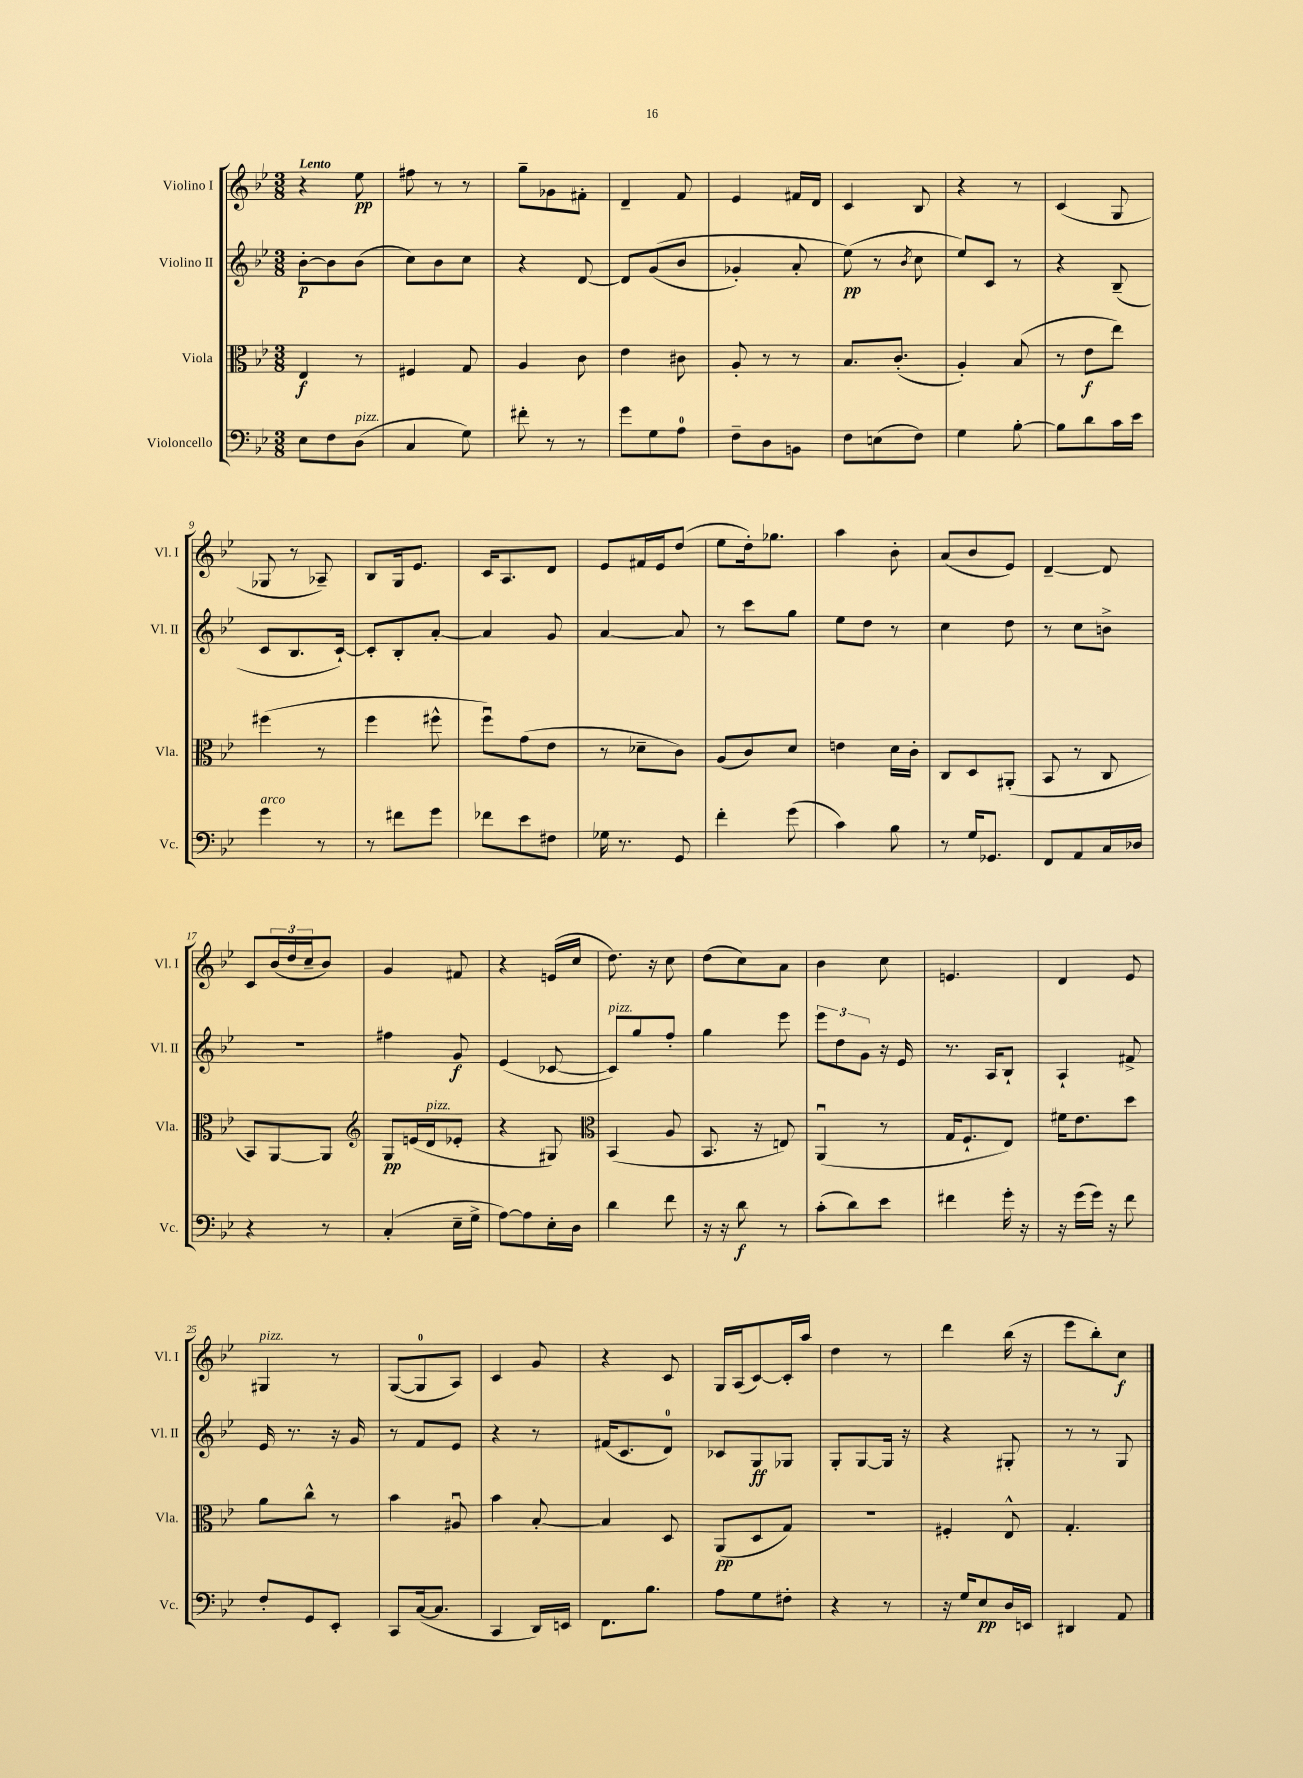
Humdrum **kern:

**kern	**dynam	**kern	**dynam	**kern	**dynam	**kern	**dynam
*part4	*part4	*part3	*part3	*part2	*part2	*part1	*part1
*staff4	*staff4	*staff3	*staff3	*staff2	*staff2	*staff1	*staff1
*I"Violoncello	*	*I"Viola	*	*I"Violino II	*	*I"Violino I	*
*I'Vc.	*	*I'Vla.	*	*I'Vl. II	*	*I'Vl. I	*
*clefF4	*	*clefC3	*	*clefG2	*	*clefG2	*
*k[b-e-]	*	*k[b-e-]	*	*k[b-e-]	*	*k[b-e-]	*
*M3/8	*	*M3/8	*	*M3/8	*	*M3/8	*
=1	=1	=1	=1	=1	=1	=1	=1
!	!	!	!	!	!	!LO:TX:a:B:t=Lento	!
8E-\L	.	4E-/	f	[8b-'\L	p	4r	.
8F\	.	.	.	8b-\]	.	.	.
!LO:TX:a:i:t=pizz.	!	!	!	!	!	!	!
(8D\J	.	8r	.	(8b-\J	.	8ee-\	pp
=2	=2	=2	=2	=2	=2	=2	=2
4C/	.	4F#X/	.	8cc\L)	.	8ff#X\	.
.	.	.	.	8b-\	.	8r	.
8G\)	.	8G/	.	8cc\J	.	8r	.
=3	=3	=3	=3	=3	=3	=3	=3
8f#X'\	.	4A/	.	4r	.	8gg~\L	.
8r	.	.	.	.	.	8g-X\	.
8r	.	8c\	.	[8d/	.	8f#X'\J	.
=4	=4	=4	=4	=4	=4	=4	=4
8g\L	.	4e-\	.	8d/L]	.	4d~/	.
8G\	.	.	.	((8g/	.	.	.
8A\J	.	8c#X\	.	8b-/J	.	8f/	.
=5	=5	=5	=5	=5	=5	=5	=5
8F~\L	.	8A'/	.	4g-X'/)	.	4e-/	.
8D\	.	8r	.	.	.	.	.
8BBn\J	.	8r	.	8a'/	.	16f#X/LL	.
.	.	.	.	.	.	16d/JJ	.
=6	=6	=6	=6	=6	=6	=6	=6
8F\L	.	8.B-/L	.	(8ee-\)	pp	4c/	.
(8En\	.	.	.	8r	.	.	.
.	.	(8.c'/J	.	.	.	.	.
.	.	.	.	8qb-/	.	.	.
8F\J)	.	.	.	8cc\	.	8B-/	.
=7	=7	=7	=7	=7	=7	=7	=7
4G\	.	4A'/)	.	8ee-/L)	.	4r	.
.	.	.	.	8c/J	.	.	.
[8B-'\	.	(8B-/	.	8r	.	8r	.
=8	=8	=8	=8	=8	=8	=8	=8
8B-\L]	.	8r	.	4r	.	(4c/	.
8d\	.	8e-\L	f	.	.	.	.
16c\L	.	8ee-\J)	.	(8B-~/	.	8G/	.
16e-\JJ	.	.	.	.	.	.	.
!!LO:LB:g=z
=9	=9	=9	=9	=9	=9	=9	=9
!LO:TX:a:i:t=arco	!	!	!	!	!	!	!
4g\	.	(4ff#X\	.	8c/L	.	8G-X/	.
.	.	.	.	8.B-/	.	8r	.
8r	.	8r	.	.	.	8A-X~/)	.
.	.	.	.	[16c`/Jk)	.	.	.
=10	=10	=10	=10	=10	=10	=10	=10
8r	.	4ff\	.	8c'/L]	.	8B-/L	.
8f#X\L	.	.	.	8B-'/	.	16G/k	.
.	.	.	.	.	.	8.e-/J	.
8g\J	.	8ff#X^^\	.	[8a'/J	.	.	.
=11	=11	=11	=11	=11	=11	=11	=11
8f-X\L	.	8ffu\L)	.	4a/]	.	16c/KL	.
.	.	.	.	.	.	8.A/	.
8e-\	.	(8g\	.	.	.	.	.
8F#X\J	.	8e-\J	.	8g/	.	8d/J	.
=12	=12	=12	=12	=12	=12	=12	=12
16G-X\	.	8r	.	[4a/	.	8e-/L	.
8.r	.	.	.	.	.	.	.
.	.	8d-X~\L	.	.	.	16f#X/L	.
.	.	.	.	.	.	16e-/J	.
8GG/	.	8c\J)	.	8a/]	.	(8dd/J	.
=13	=13	=13	=13	=13	=13	=13	=13
4f'\	.	(8A/L	.	8r	.	8ee-\L	.
.	.	8c/)	.	8ccc\L	.	16dd'\k)	.
.	.	.	.	.	.	8.gg-X\J	.
(8g\	.	8d/J	.	8gg\J	.	.	.
=14	=14	=14	=14	=14	=14	=14	=14
4c\)	.	4en\	.	8ee-\L	.	4aa\	.
.	.	.	.	8dd\J	.	.	.
8B-\	.	16d\LL	.	8r	.	8b-'\	.
.	.	16c'\JJ	.	.	.	.	.
=15	=15	=15	=15	=15	=15	=15	=15
8r	.	8C/L	.	4cc\	.	(8a/L	.
16G/KL	.	8D/	.	.	.	8b-/	.
8.GG-X/J	.	.	.	.	.	.	.
.	.	(8AA#X'/J	.	8dd\	.	8e-/J)	.
=16	=16	=16	=16	=16	=16	=16	=16
8FF/L	.	8BB-/	.	8r	.	[4d~/	.
8AA/	.	8r	.	8cc\L	.	.	.
16C/L	.	8C/	.	8bn^\J	.	8d/]	.
16D-X/JJ	.	.	.	.	.	.	.
!!LO:LB:g=z
=17	=17	=17	=17	=17	=17	=17	=17
4r	.	8BB-/L)	.	4.r	.	8c/L	.
.	.	[8AA/	.	.	.	(24b-/L	.
.	.	.	.	.	.	24dd/	.
.	.	.	.	.	.	24cc~/J	.
8r	.	8AA/J]	.	.	.	8b-/J)	.
=18	=18	=18	=18	=18	=18	=18	=18
*	*	*clefG2	*	*	*	*	*
(4C'/	.	8G/L	pp	4ff#X\	.	4g/	.
.	.	(16en/L	.	.	.	.	.
!	!	!LO:TX:a:i:t=pizz.	!	!	!	!	!
.	.	16d/J	.	.	.	.	.
16E-~\LL	.	8e-X'/J	.	8g/	f	8f#X/	.
16G^\JJ	.	.	.	.	.	.	.
=19	=19	=19	=19	=19	=19	=19	=19
[8A\L)	.	4r	.	(4e-/	.	4r	.
8A\]	.	.	.	.	.	.	.
16E-'\L	.	8G#X/)	.	[8c-X/	.	(16en/LL	.
16D\JJ	.	.	.	.	.	16cc/JJ	.
=20	=20	=20	=20	=20	=20	=20	=20
*	*	*clefC3	*	*	*	*	*
!	!	!	!	!LO:TX:a:i:t=pizz.	!	!	!
4d\	.	(4BB-/	.	8c-/L])	.	8.dd\)	.
.	.	.	.	8gg/	.	.	.
.	.	.	.	.	.	16r	.
8f\	.	8A/	.	8ff'/J	.	8cc\	.
=21	=21	=21	=21	=21	=21	=21	=21
16r	.	8.BB-/	.	4gg\	.	(8dd\L	.
16r	.	.	.	.	.	.	.
8d\	f	.	.	.	.	8cc\)	.
.	.	16r	.	.	.	.	.
8r	.	8En/)	.	8eee-\	.	8a\J	.
=22	=22	=22	=22	=22	=22	=22	=22
(8c'\L	.	(4AAu/	.	12eee-\L	.	4b-\	.
.	.	.	.	12dd\	.	.	.
8d\)	.	.	.	.	.	.	.
.	.	.	.	12g\J	.	.	.
8e-\J	.	8r	.	16r	.	8cc\	.
.	.	.	.	16e-/	.	.	.
=23	=23	=23	=23	=23	=23	=23	=23
4f#X\	.	16G/KL	.	8.r	.	4.en/	.
.	.	8.F`/	.	.	.	.	.
.	.	.	.	16A/KL	.	.	.
16g'\	.	8E-/J)	.	8B-`/J	.	.	.
16r	.	.	.	.	.	.	.
=24	=24	=24	=24	=24	=24	=24	=24
16r	.	16f#X\KL	.	4A`/	.	4d/	.
(16g\LL	.	8.e-\	.	.	.	.	.
16g\JJ)	.	.	.	.	.	.	.
16r	.	.	.	.	.	.	.
8f\	.	8dd\J	.	8f#X^/	.	8e-/	.
!!LO:LB:g=z
=25	=25	=25	=25	=25	=25	=25	=25
!	!	!	!	!	!	!LO:TX:a:i:t=pizz.	!
8F'/L	.	8a\L	.	16e-/	.	4G#X/	.
.	.	.	.	8.r	.	.	.
8GG/	.	8cc^^\J	.	.	.	.	.
8EE-'/J	.	8r	.	16r	.	8r	.
.	.	.	.	16g/	.	.	.
=26	=26	=26	=26	=26	=26	=26	=26
8CC/L	.	4b-\	.	8r	.	([8G/L	.
([16C/k	.	.	.	8f/L	.	8G/]	.
8.C/J]	.	.	.	.	.	.	.
.	.	8A#Xu/	.	8e-/J	.	8A/J)	.
=27	=27	=27	=27	=27	=27	=27	=27
4CC/	.	4b-\	.	4r	.	4c/	.
16DD/LL)	.	[8B-'/	.	8r	.	8g/	.
16EEn/JJ	.	.	.	.	.	.	.
=28	=28	=28	=28	=28	=28	=28	=28
8.FF\L	.	4B-/]	.	(16f#X/KL	.	4r	.
.	.	.	.	8.c/	.	.	.
8.B-\J	.	.	.	.	.	.	.
.	.	8D/	.	8d/J)	.	8c/	.
=29	=29	=29	=29	=29	=29	=29	=29
8A\L	.	(8AA/L	pp	8c-X/L	.	16G/LL	.
.	.	.	.	.	.	(16A/J	.
8G\	.	8D/	.	8G/	ff	[8c/)	.
8F#X'\J	.	8G/J)	.	8G-X/J	.	16c'/L]	.
.	.	.	.	.	.	16aa/JJ	.
=30	=30	=30	=30	=30	=30	=30	=30
4r	.	4.r	.	8G'/L	.	4dd\	.
.	.	.	.	[8G/	.	.	.
8r	.	.	.	16G/Jk]	.	8r	.
.	.	.	.	16r	.	.	.
=31	=31	=31	=31	=31	=31	=31	=31
16r	.	4F#X'/	.	4r	.	4ddd\	.
16G/KL	.	.	.	.	.	.	.
8E-/	pp	.	.	.	.	.	.
16D/L	.	8E-^^/	.	8G#X'/	.	(16bb-\	.
16EEn/JJ	.	.	.	.	.	16r	.
=32	=32	=32	=32	=32	=32	=32	=32
4DD#X/	.	4.G'/	.	8r	.	8eee-\L	.
.	.	.	.	8r	.	8bb-'\)	.
8AA/	.	.	.	8G/	.	8cc\J	f
==	==	==	==	==	==	==	==
*-	*-	*-	*-	*-	*-	*-	*-
